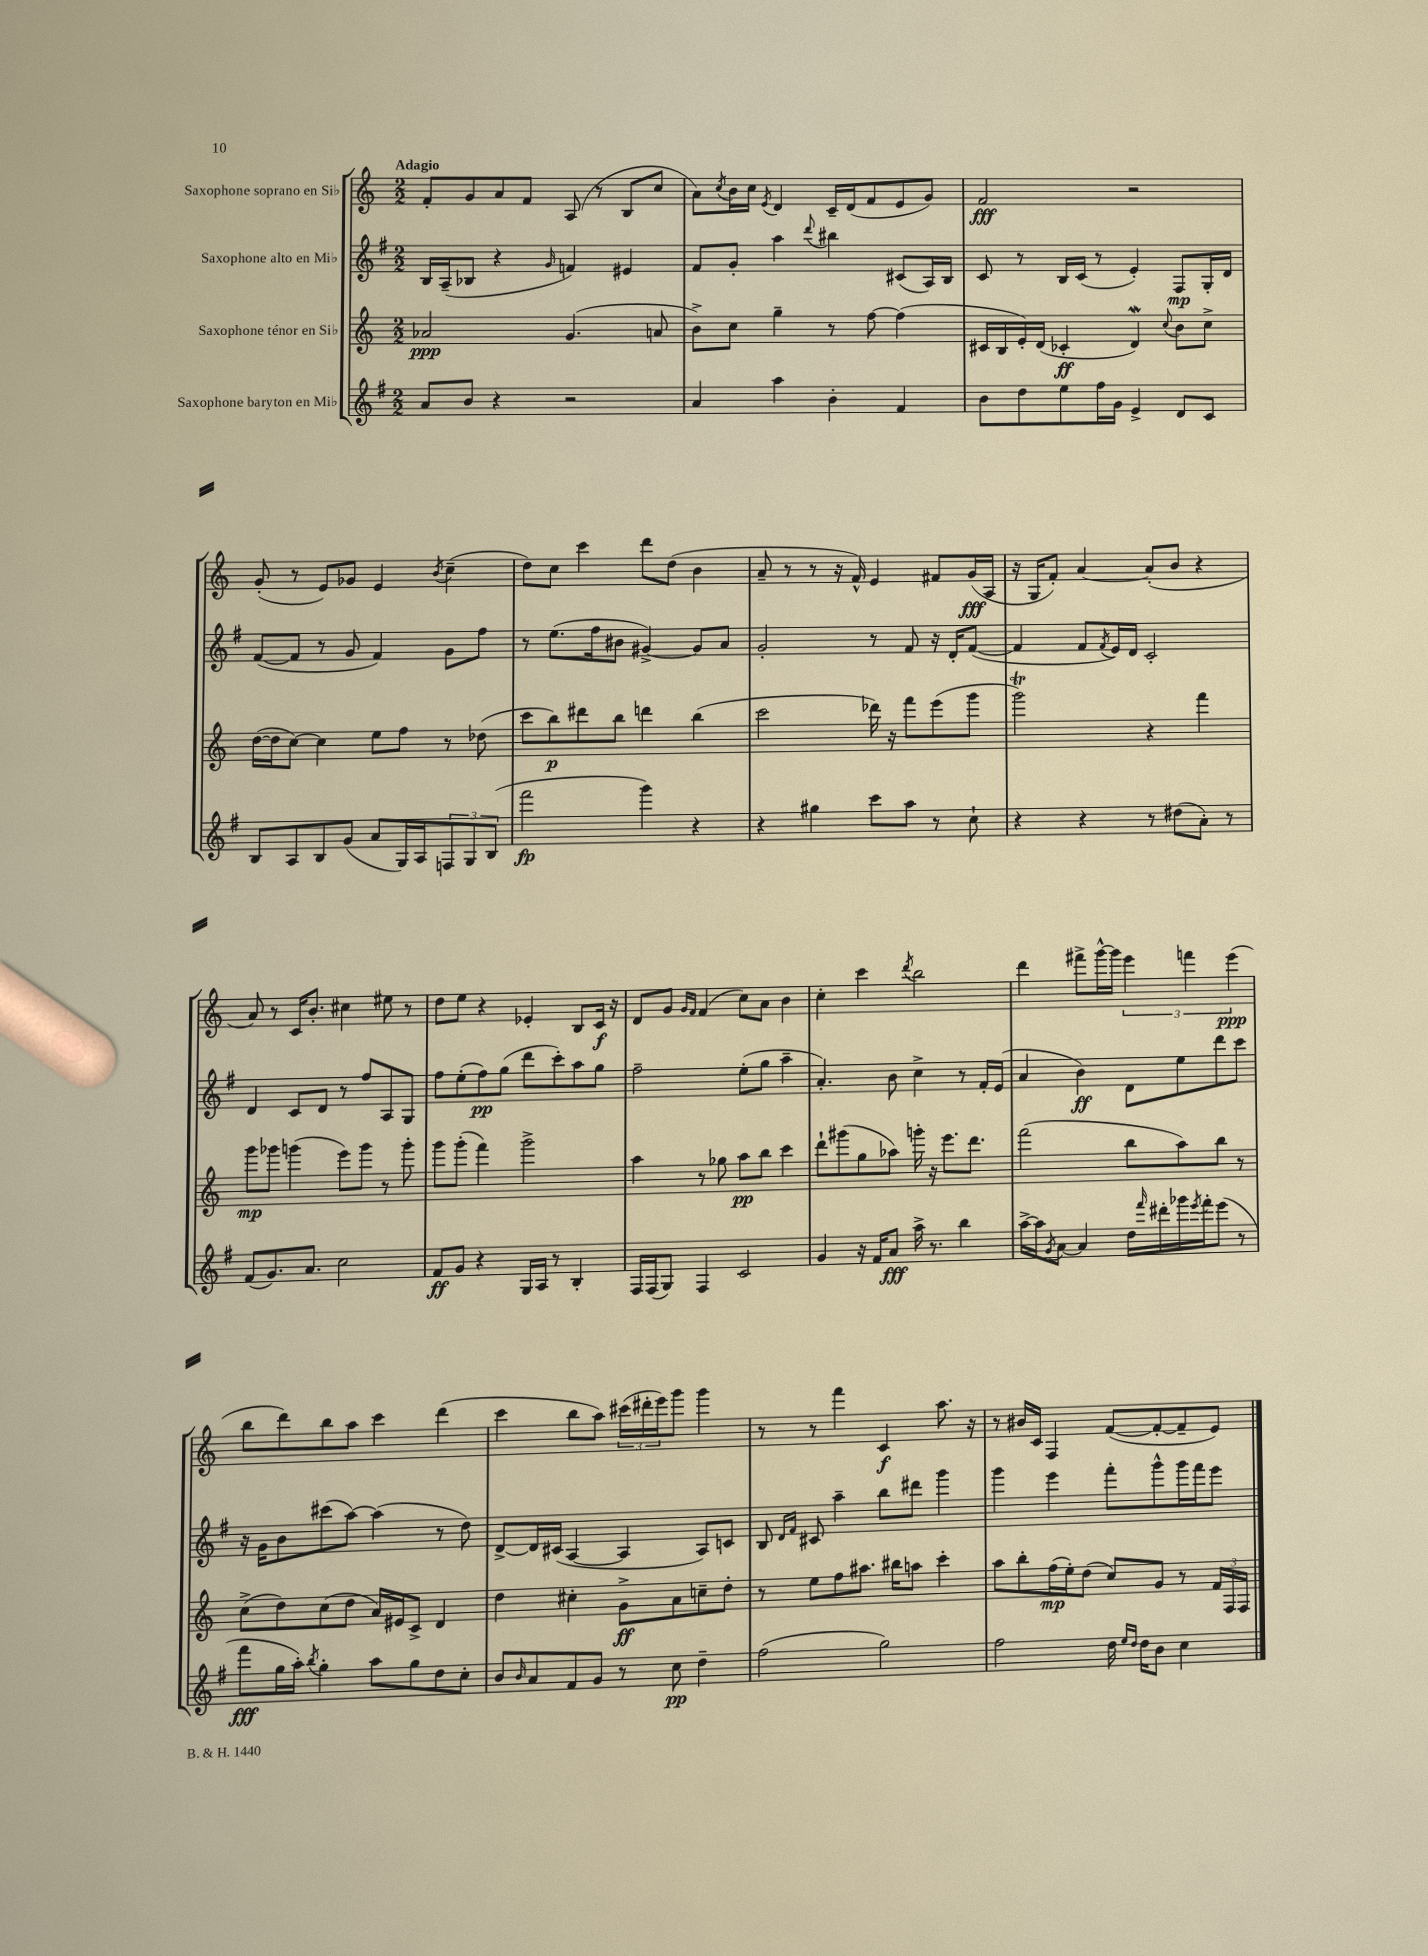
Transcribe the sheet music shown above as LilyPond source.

<<
\new StaffGroup <<
\new Staff = "s0" \with { instrumentName = "Saxophone soprano en Sib" } {
    \clef treble \key c \major \numericTimeSignature \time 2/2 \tempo "Adagio"
    f'8-. g'8 a'8 f'8 a8( r8 b8 c''8 |
    a'8) \acciaccatura { c''8 } b'16 c''16 \acciaccatura { e'8 } d'4 c'16-- d'16( f'8 e'8 g'8) |
    f'2\fff r2 |
    g'8-.( r8 e'8) ges'8 e'4 \acciaccatura { b'8 } c''4--( |
    d''8) c''8 c'''4 d'''8 d''8( b'4 |
    a'8-- r8 r8 r16 f'16-^) e'4 fis'8 g'16\fff( a16 |
    r16 g16 f'8-.) a'4~ a'8-.( b'8 r4 |
    a'8) r8 c'16 b'8.-. cis''4 eis''8 r8 |
    d''8 e''8 r4 ees'4-. b8 c'16\f r16 |
    d'8 g'8 \grace { g'16 f'16 } f'4( c''8) a'8 b'4 |
    c''4-. c'''4 \acciaccatura { d'''8 } b''2 |
    d'''4 fis'''8-> g'''16~-^ g'''16 \tuplet 3/2 { e'''4 f'''4 e'''4\ppp( } |
    b''8 d'''8) b''8 a''8 c'''4 d'''4( |
    c'''4 b''8 a''8) \tuplet 3/2 { cis'''16( dis'''16-. e'''16) } g'''8 g'''4 |
    r8 r8 f'''4 c'4\f a''8. r16 |
    r8 bis'16 c'16 f4 f'8~( f'8~-. f'8-- e'8) \bar "|." |
}
\new Staff = "s1" \with { instrumentName = "Saxophone alto en Mib" } {
    \clef treble \key g \major \numericTimeSignature \time 2/2
    b16 a16--( bes8 r4 \grace { g'16 } f'4) eis'4 |
    fis'8 g'8-. a''4 \appoggiatura { d'''8 } bis''4 cis'8( a16) b16 |
    c'8 r8 b16 c'16( r8 e'4-.) fis8\mp g16-. d'16 |
    fis'8~( fis'8 r8 g'8 fis'4) g'8 fis''8 |
    r8 e''8.( fis''16 bis'8 gis'4~->) gis'8 a'8 |
    g'2-. r8 fis'8 r16 d'16-. fis'8~( |
    fis'4 fis'8 \acciaccatura { fis'8 } e'16) d'16 c'2-. |
    d'4 c'8 d'8 r8 fis''8 a8 g8 |
    fis''8 e''8-.( fis''8\pp) g''8( d'''8 c'''8-.) a''8 g''8 |
    fis''2-- e''8-.( g''8 a''4-- |
    a'4.-.) b'8 c''4-> r8 fis'16-. e'16( |
    a'4 b'4\ff) d'8 e''8 d'''8 c'''8 |
    r16 g'16 b'8 cis'''8( a''8~) a''4( r8 d''8) |
    d'8~-> d'16 cis'16( a4~ a4 a8) c'8 |
    b8 \grace { d'16 fis'16 } cis'8 a''4-- b''8 dis'''8 g'''4 |
    g'''4 e'''4 fis'''8-. g'''8-^ g'''16 fis'''16 e'''8 \bar "|." |
}
\new Staff = "s2" \with { instrumentName = "Saxophone ténor en Sib" } {
    \clef treble \key c \major \numericTimeSignature \time 2/2
    aes'2\ppp g'4.( a'8 |
    b'8->) c''8 g''4-- r8 f''8~ f''4( |
    cis'16 b16 e'16-.) d'16( ces'4-.\ff d'4\mordent) \appoggiatura { c''8 } b'8 c''8-> |
    d''16~( d''16 c''8~) c''4 e''8 f''8 r8 des''8( |
    c'''8 b''8\p) dis'''8 b''8 d'''4 b''4( |
    c'''2 des'''16) r16 f'''8 e'''8( g'''8 |
    g'''2\trill) r4 f'''4 |
    g'''8\mp ges'''8 g'''4( e'''8) g'''8 r8 g'''8-. |
    g'''8 g'''8-.( f'''4) g'''2-> |
    a''4 r8 ges''8 a''8\pp b''8 c'''4 |
    d'''8-! gis'''8( g''8 aes''8) g'''16-. r16 e'''8. d'''8. |
    f'''2( b''8 a''8) b''8 r8 |
    c''8->( d''8) c''8( d''8 a'16) eis'16 c'8-> d'4 |
    d''4 cis''4-. g'8->\ff a'8 c''8-- d''8-. |
    r8 e''8 f''8 ais''8. bis''16 a''8 c'''4-. |
    a''8 b''8-. f''16\mp( e''16-.) d''8( c''8) g'8 r8 \tuplet 3/2 { f'16 f16 f16 } \bar "|." |
}
\new Staff = "s3" \with { instrumentName = "Saxophone baryton en Mib" } {
    \clef treble \key g \major \numericTimeSignature \time 2/2
    a'8 b'8 r4 r2 |
    a'4 a''4 b'4-. fis'4 |
    b'8 d''8 e''8 fis''16 g'16 e'4-> d'8 c'8 |
    b8 a8 b8 g'8( a'8 g16) a16 \tuplet 3/2 { f8 g8 b8( } |
    fis'''2\fp g'''4) r4 |
    r4 gis''4 c'''8 a''8 r8 c''8-! |
    r4 r4 r8 dis''8( a'8-.) r8 |
    fis'8( g'8.) a'8. c''2 |
    fis'8\ff g'8 r4 g16 a16 r8 b4-. |
    fis16 fis16( g8) fis4 c'2 |
    g'4 r16 fis'16 a'8\fff a''16-> r8. b''4 |
    a''16~-> a''16 \acciaccatura { g'8 } a'8~ a'4 d''16 \grace { fis'''16 } dis'''16-. ges'''16 \acciaccatura { e'''8 } fis'''16-. e'''8( r8 |
    fis'''8\fff g''16 a''16-.) \acciaccatura { b''8 } g''4-. a''8 g''8 d''8 c''8-. |
    b'8 \grace { b'16 } a'8 fis'8 g'8 r8 c''8\pp d''4-- |
    fis''2( g''2) |
    fis''2 d''16 \grace { e''16 d''16 } d''16 b'8 c''4 \bar "|." |
}
>>
>>
\layout { \context { \Score \remove "Bar_number_engraver" } }
